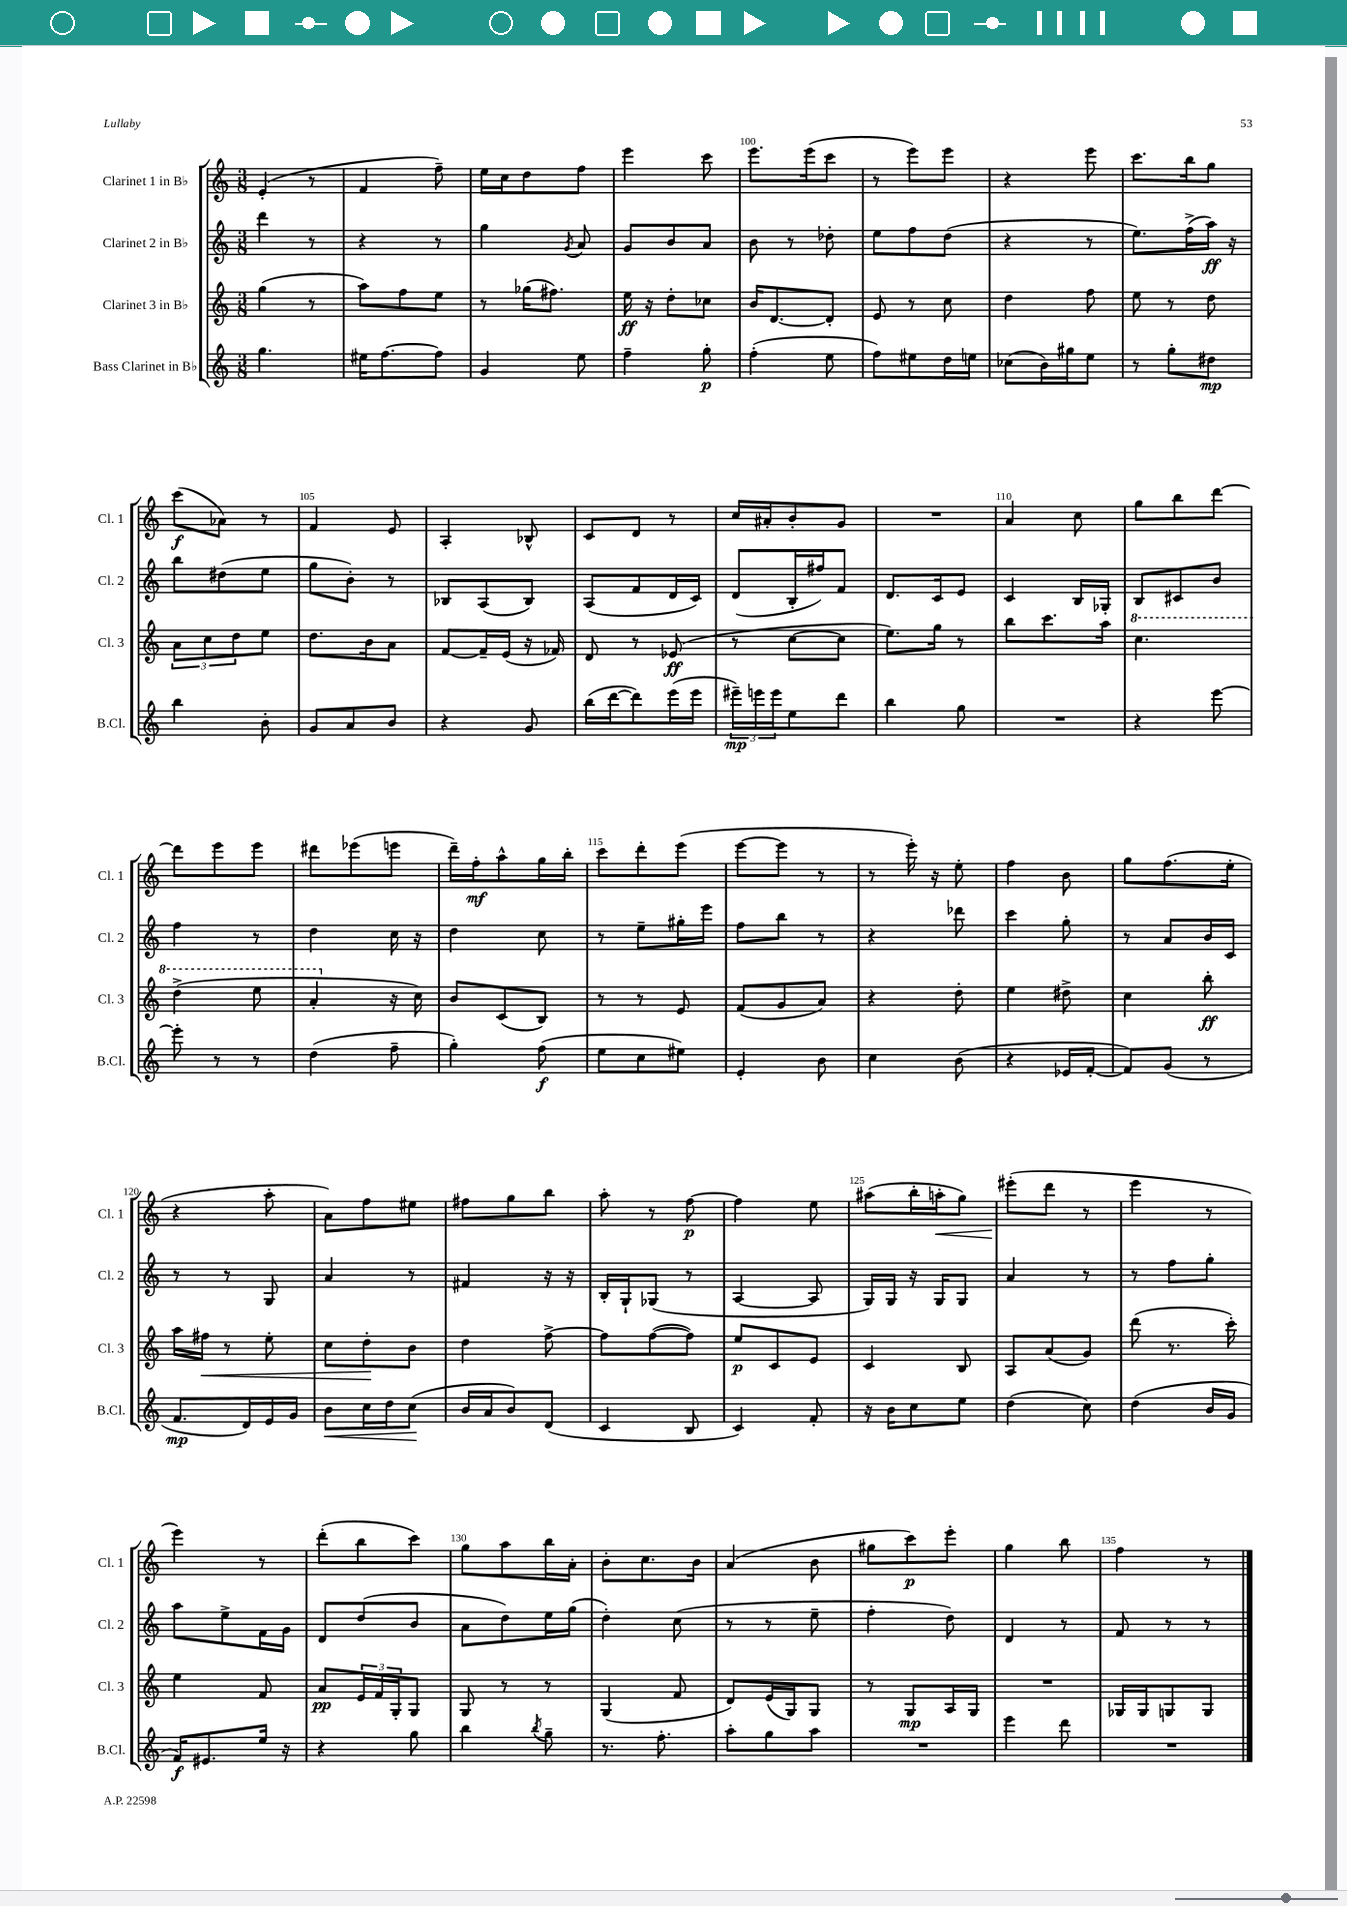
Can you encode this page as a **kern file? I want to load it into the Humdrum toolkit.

**kern	**dynam	**kern	**dynam	**kern	**dynam	**kern	**dynam
*part4	*part4	*part3	*part3	*part2	*part2	*part1	*part1
*staff4	*staff4	*staff3	*staff3	*staff2	*staff2	*staff1	*staff1
*I"Bass Clarinet in B♭	*	*I"Clarinet 3 in B♭	*	*I"Clarinet 2 in B♭	*	*I"Clarinet 1 in B♭	*
*I'B.Cl.	*	*I'Cl. 3	*	*I'Cl. 2	*	*I'Cl. 1	*
*clefG2	*	*clefG2	*	*clefG2	*	*clefG2	*
*k[]	*	*k[]	*	*k[]	*	*k[]	*
*M3/8	*	*M3/8	*	*M3/8	*	*M3/8	*
=96	=96	=96	=96	=96	=96	=96	=96
4.gg\	.	(4gg\	.	4ddd\	.	(4e'/	.
.	.	8r	.	8r	.	8r	.
=97	=97	=97	=97	=97	=97	=97	=97
16ee#X\KL	.	8aa\L)	.	4r	.	4f/	.
[8.ff\	.	.	.	.	.	.	.
.	.	8ff\	.	.	.	.	.
8ff\J]	.	8ee\J	.	8r	.	8ff~\)	.
=98	=98	=98	=98	=98	=98	=98	=98
4g/	.	8r	.	4gg\	.	16ee\LL	.
.	.	.	.	.	.	16cc\J	.
.	.	(16gg-X\KL	.	.	.	8dd\	.
.	.	8.ff#X\J)	.	.	.	.	.
.	.	.	.	8qg/	.	.	.
8ee\	.	.	.	8a/	.	8ff\J	.
=99	=99	=99	=99	=99	=99	=99	=99
4ff~\	.	16ee\	ff	8g/L	.	4eee\	.
.	.	16r	.	.	.	.	.
.	.	8dd'\L	.	8b/	.	.	.
8gg'\	p	8cc-X\J	.	8a/J	.	8ccc\	.
=100	=100	=100	=100	=100	=100	=100	=100
(4ff'\	.	16b/KL	.	8b\	.	8.eee\L	.
.	.	[8.d/	.	.	.	.	.
.	.	.	.	8r	.	.	.
.	.	.	.	.	.	(16eee\k	.
8ee\	.	8d'/J]	.	8dd-X'\	.	8ccc\J	.
=101	=101	=101	=101	=101	=101	=101	=101
8ff\L)	.	8e/	.	8ee\L	.	8r	.
8ee#X\	.	8r	.	8ff\	.	8eee\L)	.
16dd\L	.	8cc\	.	(8dd\J	.	8eee\J	.
16een\JJ	.	.	.	.	.	.	.
=102	=102	=102	=102	=102	=102	=102	=102
(8cc-X\L	.	4dd\	.	4r	.	4r	.
16b\L)	.	.	.	.	.	.	.
16gg#X\J	.	.	.	.	.	.	.
8ee\J	.	8ff\	.	8r	.	8eee\	.
=103	=103	=103	=103	=103	=103	=103	=103
8r	.	8ee\	.	8.ee\L)	.	8.ccc\L	.
8gg'\L	.	8r	.	.	.	.	.
.	.	.	.	(16ff^\L	.	16bb\k	.
8dd#X\J	mp	8dd\	.	16aa\JJ)	ff	8gg\J	.
.	.	.	.	16r	.	.	.
!!LO:LB:g=z
=104	=104	=104	=104	=104	=104	=104	=104
4bb\	.	12a\L	.	8bb\L	.	(8ccc\L	f
.	.	12cc\	.	.	.	.	.
.	.	.	.	(8dd#X\	.	8a-X\J)	.
.	.	12dd\	.	.	.	.	.
8b'\	.	8ee\J	.	8ee\J	.	8r	.
=105	=105	=105	=105	=105	=105	=105	=105
8g/L	.	8.dd\L	.	8gg\L	.	4f/	.
8a/	.	.	.	8b'\J)	.	.	.
.	.	16b\k	.	.	.	.	.
8b/J	.	8a\J	.	8r	.	8e/	.
=106	=106	=106	=106	=106	=106	=106	=106
4r	.	[8f/L	.	8B-X/L	.	4A'/	.
.	.	16f~/L]	.	(8A/	.	.	.
.	.	(16e/JJ	.	.	.	.	.
8g/	.	16r	.	8B-/J)	.	8B-X^^/	.
.	.	16f-X/)	.	.	.	.	.
=107	=107	=107	=107	=107	=107	=107	=107
(16bb\LL	.	8d/	.	(8A/L	.	8c/L	.
[16ddd\J	.	.	.	.	.	.	.
8ddd\])	.	8r	.	8f/	.	8d/J	.
(16eee\L	.	(8e-X/	ff	16d/L	.	8r	.
16eee\JJ	.	.	.	16c/JJ)	.	.	.
=108	=108	=108	=108	=108	=108	=108	=108
24eee#X~\LL)	mp	8r	.	(8d/L	.	16cc/LL	.
24eeen\	.	.	.	.	.	.	.
.	.	.	.	.	.	16a#X'/J	.
24eee\J	.	.	.	.	.	.	.
8ee\	.	[8cc\L	.	16B'/L	.	8b'/	.
.	.	.	.	16ff#X/J)	.	.	.
8ddd\J	.	8cc\J]	.	8f/J	.	8g/J	.
=109	=109	=109	=109	=109	=109	=109	=109
4bb\	.	8.ee\L)	.	8.d/L	.	4.r	.
.	.	16gg\Jk	.	16c/k	.	.	.
8gg\	.	8r	.	8e/J	.	.	.
=110	=110	=110	=110	=110	=110	=110	=110
4.r	.	8bb\L	.	4c/	.	4a/	.
.	.	8.ccc\	.	.	.	.	.
.	.	.	.	16B/LL	.	8cc\	.
.	.	16aa\Jk	.	16G-X'/JJ	.	.	.
=111	=111	=111	=111	=111	=111	=111	=111
*	*	*8va	*	*	*	*	*
4r	.	4.ccc\	.	8B/L	.	8gg\L	.
.	.	.	.	8c#X/	.	8bb\	.
[8eee\	.	.	.	8b/J	.	[8ddd\J	.
!!LO:LB:g=z
=112	=112	=112	=112	=112	=112	=112	=112
8eee'\]	.	(4ddd^\	.	4ff\	.	8ddd\L]	.
8r	.	.	.	.	.	8eee\	.
8r	.	8eee\	.	8r	.	8eee\J	.
=113	=113	=113	=113	=113	=113	=113	=113
(4dd\	.	4aa'/	.	4dd\	.	8ddd#X\L	.
.	.	.	.	.	.	(8eee-X\	.
*	*	*X8va	*	*	*	*	*
8ff~\	.	16r	.	16cc\	.	8eeen\J	.
.	.	16cc\)	.	16r	.	.	.
=114	=114	=114	=114	=114	=114	=114	=114
4gg'\)	.	8b/L	.	4dd\	.	16ddd~\LL)	.
.	.	.	.	.	.	16ff'\J	mf
.	.	(8c/	.	.	.	8aa^^\	.
(8ff\	f	8B/J)	.	8cc\	.	16gg\L	.
.	.	.	.	.	.	16bb'\JJ	.
=115	=115	=115	=115	=115	=115	=115	=115
8ee\L	.	8r	.	8r	.	8ccc\L	.
8cc\	.	8r	.	8ee~\L	.	8ddd'\	.
8ee#X\J)	.	8e/	.	16gg#X'\L	.	(8eee\J	.
.	.	.	.	16eee\JJ	.	.	.
=116	=116	=116	=116	=116	=116	=116	=116
4e'/	.	(8f/L	.	8ff\L	.	[8eee\L	.
.	.	8g/	.	8bb\J	.	8eee\J]	.
8b\	.	8a/J)	.	8r	.	8r	.
=117	=117	=117	=117	=117	=117	=117	=117
4cc\	.	4r	.	4r	.	8r	.
.	.	.	.	.	.	16eee'\)	.
.	.	.	.	.	.	16r	.
(8b\	.	8dd'\	.	8ddd-X\	.	8ee'\	.
=118	=118	=118	=118	=118	=118	=118	=118
4r	.	4ee\	.	4ccc\	.	4ff\	.
16e-X/LL	.	8dd#X^\	.	8gg'\	.	8b\	.
[16f'/JJ	.	.	.	.	.	.	.
=119	=119	=119	=119	=119	=119	=119	=119
8f/L])	.	4cc\	.	8r	.	8gg\L	.
(8g/J	.	.	.	8a/L	.	(8.ff\	.
8r	.	8bb'\	ff	16b/L	.	.	.
.	.	.	.	16c/JJ	.	16ee'\Jk	.
!!LO:LB:g=z
=120	=120	=120	=120	=120	=120	=120	=120
8.f/L	mp	16aa\LL	.	8r	.	4r	.
!	!	!	!LO:HP:b	!	!	!	!
.	.	16ff#X\JJ	<	.	.	.	.
.	.	8r	.	8r	.	.	.
16d/L)	.	.	.	.	.	.	.
16e/	.	8ee'\	.	8G/	.	8aa'\	.
16g/JJ	.	.	.	.	.	.	.
=121	=121	=121	=121	=121	=121	=121	=121
!	!LO:HP:b	!	!	!	!	!	!
8b\L	<	8cc\L	.	4a/	.	8a\L)	.
16cc\L	.	8dd'\	.	.	.	8ff\	.
16dd\J	.	.	.	.	.	.	.
(8cc\J	.	8b\J	[	8r	.	8ee#X\J	.
.	[	.	.	.	.	.	.
=122	=122	=122	=122	=122	=122	=122	=122
16b/LL	.	4dd\	.	4f#X/	.	8ff#X\L	.
16a/J	.	.	.	.	.	.	.
8b/)	.	.	.	.	.	8gg\	.
(8d/J	.	[8ff^\	.	16r	.	8bb\J	.
.	.	.	.	16r	.	.	.
=123	=123	=123	=123	=123	=123	=123	=123
4c/	.	8ff\L]	.	16B'/LL	.	8aa'\	.
.	.	.	.	16G`/J	.	.	.
.	.	([8ff\	.	(8G-X/J	.	8r	.
8B/	.	8ff\J])	.	8r	.	[8ff\	p
=124	=124	=124	=124	=124	=124	=124	=124
4c/)	.	8ee/L	p	[4A/	.	4ff\]	.
.	.	8c/	.	.	.	.	.
8f'/	.	8e/J	.	8A/]	.	8ee\	.
=125	=125	=125	=125	=125	=125	=125	=125
16r	.	4c/	.	16G/LL)	.	(8aa#X\L	.
16b\KL	.	.	.	16G/JJ	.	.	.
8cc\	.	.	.	16r	.	16bb'\L	.
!	!	!	!	!	!	!	!LO:HP:b
.	.	.	.	16G/KL	.	16aan'\J	<
8ee\J	.	8B/	.	8G/J	.	8gg\J)	.
=126	=126	=126	=126	=126	=126	=126	=126
(4dd\	.	8A/L	.	4a/	.	(8eee#X'\L	.
.	.	(8a/	.	.	.	8ddd\J	[
8cc\)	.	8g/J)	.	8r	.	8r	.
=127	=127	=127	=127	=127	=127	=127	=127
(4dd\	.	(8ddd\	.	8r	.	4eee\	.
.	.	8.r	.	8ff\L	.	.	.
16b/LL	.	.	.	8gg'\J	.	8r	.
16g/JJ	.	16ccc'\)	.	.	.	.	.
!!LO:LB:g=z
=128	=128	=128	=128	=128	=128	=128	=128
16f/KL)	f	4ee\	.	8aa\L	.	4eee\)	.
8.e#X/	.	.	.	.	.	.	.
.	.	.	.	8ee^\	.	.	.
16ee/Jk	.	8f/	.	16f\L	.	8r	.
16r	.	.	.	16g\JJ	.	.	.
=129	=129	=129	=129	=129	=129	=129	=129
4r	.	8a/L	pp	8d/L	.	(8ddd'\L	.
.	.	24e/L	.	(8dd/	.	8bb\	.
.	.	24f/	.	.	.	.	.
.	.	24G'/J	.	.	.	.	.
8gg\	.	8G/J	.	8b/J	.	8ccc\J)	.
=130	=130	=130	=130	=130	=130	=130	=130
4bb\	.	8G/	.	8a\L	.	8gg\L	.
.	.	8r	.	8dd\)	.	8aa\	.
8qbb/	.	.	.	.	.	.	.
8gg~\	.	8r	.	16ee\L	.	16bb\L	.
.	.	.	.	(16gg\JJ	.	16a'\JJ	.
=131	=131	=131	=131	=131	=131	=131	=131
8.r	.	(4G/	.	4dd'\)	.	8b'\L	.
.	.	.	.	.	.	8.cc\	.
8.ff'\	.	.	.	.	.	.	.
.	.	8f/	.	(8cc\	.	.	.
.	.	.	.	.	.	16b\Jk	.
=132	=132	=132	=132	=132	=132	=132	=132
8aa'\L	.	8d/L)	.	8r	.	(4a/	.
8gg\	.	(16e/L	.	8r	.	.	.
.	.	16G/J)	.	.	.	.	.
8aa\J	.	8G/J	.	8ee~\	.	8b\	.
=133	=133	=133	=133	=133	=133	=133	=133
4.r	.	8r	.	4ff'\	.	8gg#X\L	.
.	.	8G/L	mp	.	.	8ccc\)	p
.	.	16A/L	.	8dd\)	.	8eee'\J	.
.	.	16G/JJ	.	.	.	.	.
=134	=134	=134	=134	=134	=134	=134	=134
4eee\	.	4.r	.	4d/	.	4gg\	.
8ddd\	.	.	.	8r	.	8bb\	.
=135	=135	=135	=135	=135	=135	=135	=135
4.r	.	16G-X/LL	.	8f/	.	4ff\	.
.	.	16G-/J	.	.	.	.	.
.	.	8Gn/	.	8r	.	.	.
.	.	8G/J	.	8r	.	8r	.
==	==	==	==	==	==	==	==
*-	*-	*-	*-	*-	*-	*-	*-
